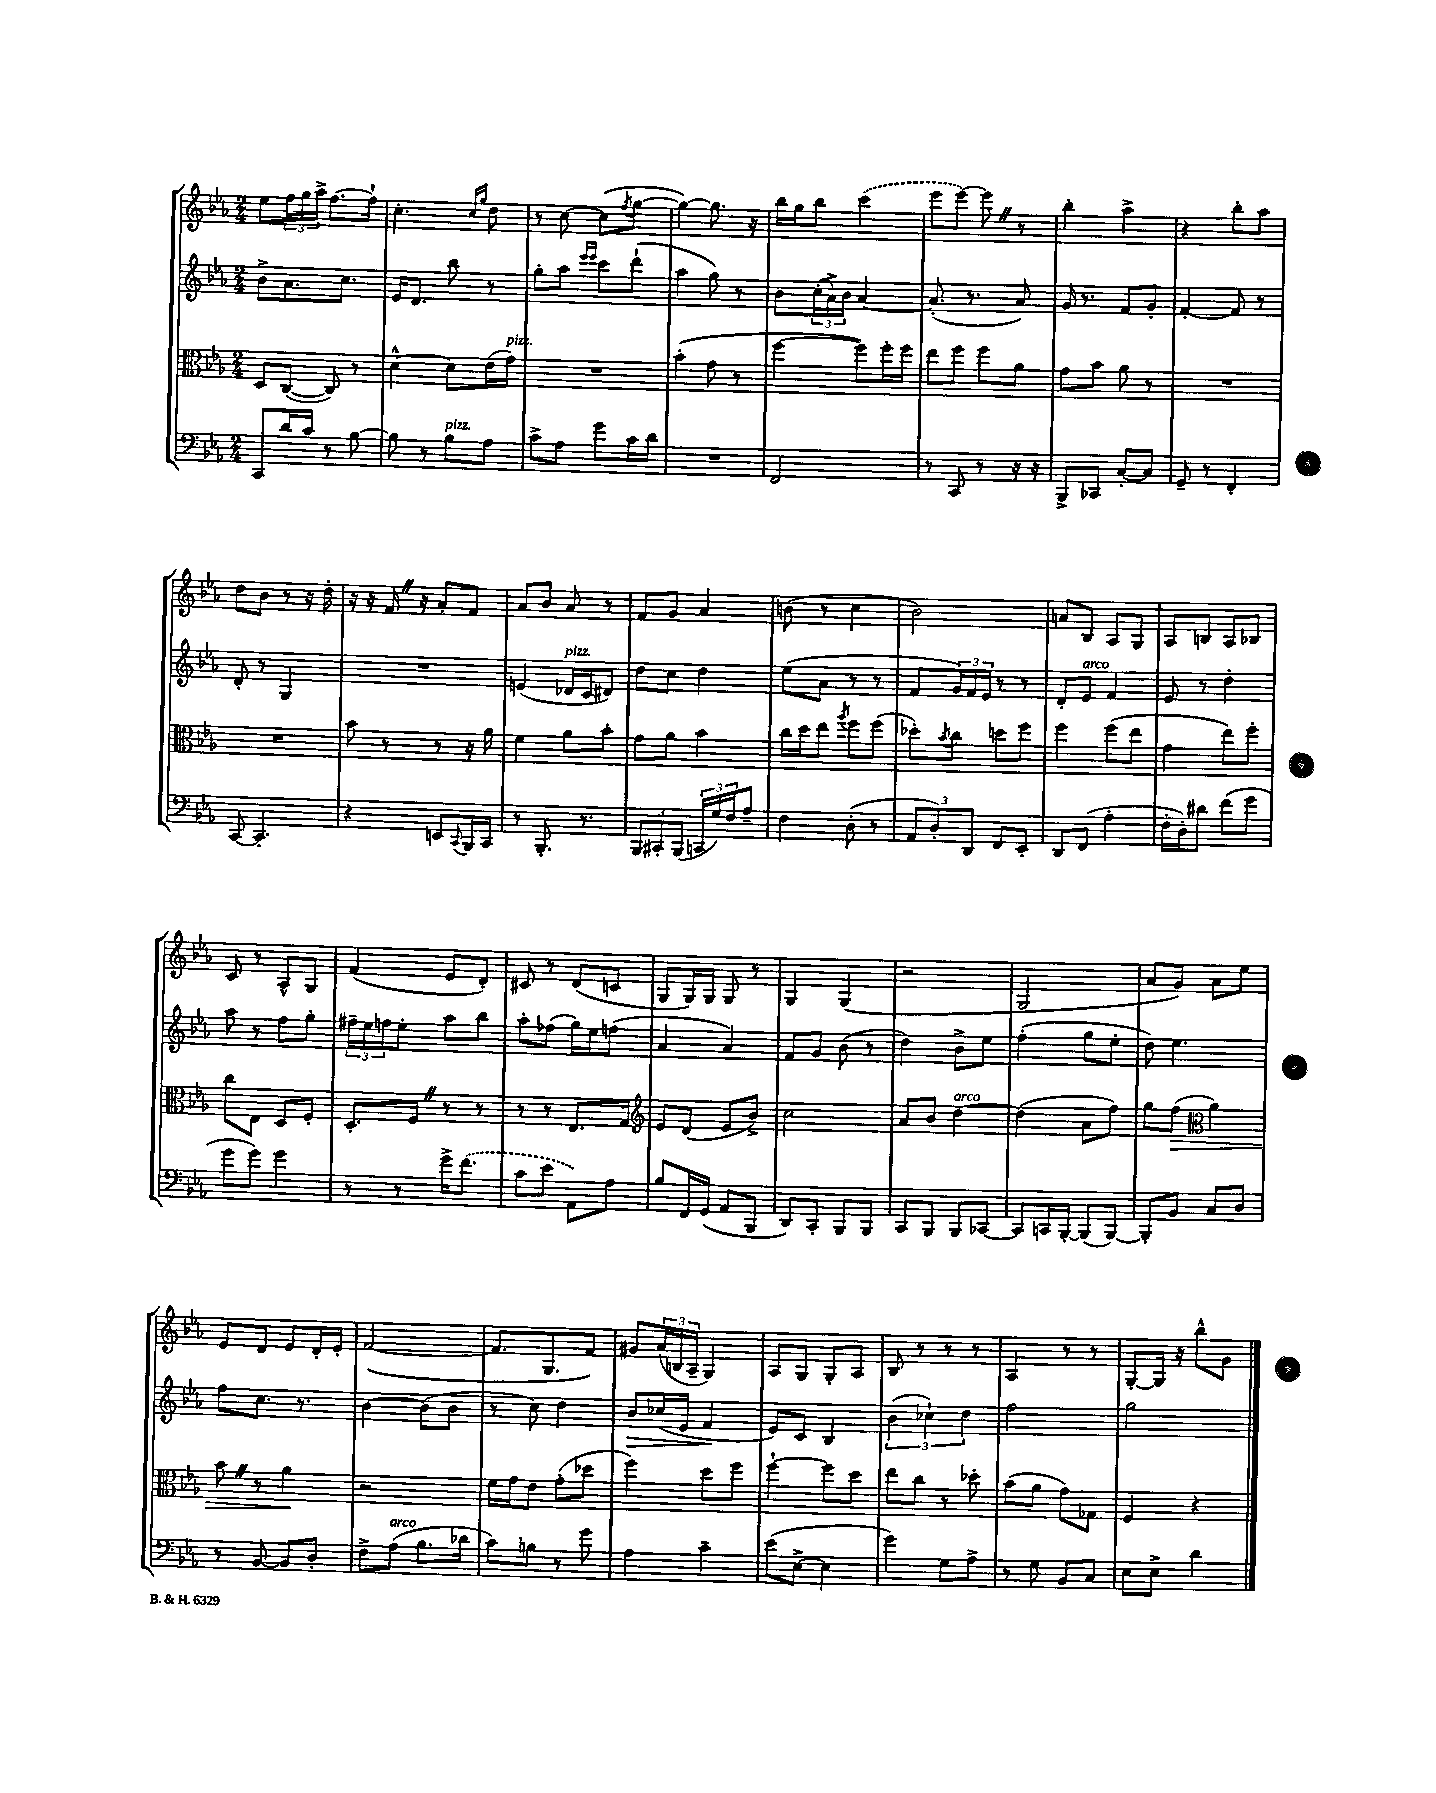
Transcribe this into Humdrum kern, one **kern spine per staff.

**kern	**kern	**kern	**kern
*staff4	*staff3	*staff2	*staff1
*clefF4	*clefC3	*clefG2	*clefG2
*k[b-e-a-]	*k[b-e-a-]	*k[b-e-a-]	*k[b-e-a-]
*M2/4	*M2/4	*M2/4	*M2/4
8CC	8D	8b-^	8ee-
16d	([8C	8.a-	24ff
.	.	.	24gg
16c	.	.	.
.	.	.	24aa-^
8r	8C])	.	[8.ff
.	.	8.cc	.
[8B-	8r	.	.
.	.	.	16ff`]
=	=	=	=
8B-]	[4d^^	16e-	4.cc'
.	.	8.d	.
8r	.	.	.
8B-	8d]	8bb-	.
.	.	.	16qqcc
.	.	.	16qqgg
8A-	(16e-	8r	8dd
.	16g)	.	.
=	=	=	=
8c^	2r	8gg'	8r
8A-	.	8aa-	[8cc
.	.	16qqeee-	.
.	.	16qqeee-	.
8g	.	8ccc	(8cc]
.	.	.	8qff
16c	.	(8ddd`	[8gg
16d	.	.	.
=	=	=	=
2r	(4b-'	4aa-	4gg_)
.	8g	8gg)	8.gg]
.	8r	8r	.
.	.	.	16r
=	=	=	=
2FF	[4ff	8b-	16bb-
.	.	.	16gg
.	.	(24cc'	8bb-
.	.	24a-^)	.
.	.	24b-	.
.	8ff])	[4a-	(4ccc
.	16ff'	.	.
.	16ff	.	.
=	=	=	=
8r	8ee-	(8.a-']	8eee-
8CC	8ff	.	[8eee-)
.	.	8.r	.
8r	8ff	.	8eee-]
16r	8a-	8a-)	8r
16r	.	.	.
=	=	=	=
8BBB-^	8g	16g	4bb-'
.	.	8.r	.
8CC-	8b-	.	.
[8C'	8a-	8f	4aa-^
8C]	8r	8g'	.
=	=	=	=
8GG~	2r	[4f'	4r
8r	.	.	.
4FF'	.	8f]	8bb-'
.	.	8r	8aa-
=	=	=	=
[8CC	2r	8d'	8dd
4.CC']	.	8r	8b-
.	.	4G	8r
.	.	.	16r
.	.	.	16dd'
=	=	=	=
4r	8b-	2r	16r
.	.	.	16r
.	8r	.	16f
.	.	.	16r
8EE	8r	.	8a-'
8qqCC	.	.	.
16BBB-	16r	.	8f
16CC	16a-	.	.
=	=	=	=
8r	4f	(4e	8a-
8.BBB-'	.	.	8b-
.	8a-	16d-	8a-
8.r	.	16c	.
.	8b-'	8d#)	8r
=	=	=	=
12BBB-	8g	8dd	8f
12CC#'	.	.	.
.	8a-	8cc	8g
(12BBB-	.	.	.
24CC	4b-	4dd	4a-
24G)	.	.	.
24F	.	.	.
8A-~	.	.	.
=	=	=	=
4F	16cc	(8ee-	(8b
.	16dd	.	.
.	8ee-	8a-	8r
.	8qaa-	.	.
(8D'	8ff	8r	4cc
8r	(8ff	8r	.
=	=	=	=
12AA-	8dd-')	8f	2b-)
12D')	.	.	.
.	8qb-	.	.
.	8cc	24g)	.
12DD	.	24f	.
.	.	24e-	.
8FF	8dd	8r	.
8EE-'	8ff	8r	.
=	=	=	=
8DD	4ff	8d'	8a
(8FF	.	8e-	8B-
4A-'	(8ff	4f	8A-
.	8ee-	.	8G
=	=	=	=
16F'	4g	8e-	8A-
16D')	.	.	.
8d#	.	8r	8B
(8f	8ee-)	4dd'	8A-
8g	8ff'	.	8B-
=	=	=	=
8g	8cc	8aa-	8c
8g)	8E-	8r	8r
4g	8D	8ff	8A-^^
.	8F'	8gg'	8G
=	=	=	=
8r	8.D'	24ff#~	(4f
.	.	24ee-	.
.	.	24ff	.
8r	.	8ee-'	.
.	16F	.	.
16g^	8r	8aa-	8e-
(8.f	.	.	.
.	8r	8bb-	8d')
=	=	=	=
8c	8r	8aa-'	8c#
8e-	8r	(8ff-	8r
8AA-)	8.E-	16gg)	(8d
.	.	16ee-	.
8A-	.	(8ff	8c
.	16G	.	.
=	=	=	=
*	*clefG2	*	*
8B-	8e-	4a-	8G
16FF	(8d	.	16G)
(16GG	.	.	16G
8AA-	8e-	4a-)	8G
8BBB-	8b-^)	.	8r
=	=	=	=
8DD)	2cc	8f	4G
8CC'	.	8g	.
8BBB-	.	(8b-	(4G
8BBB-	.	8r	.
=	=	=	=
8CC	8a-	4dd)	2r
8BBB-	8b-	.	.
8BBB-	[4dd	8b-^	.
[8CC-	.	8ee-	.
=	=	=	=
8CC-]	(4dd]	(4ff'	2G
16CC	.	.	.
[16BBB-'	.	.	.
(8BBB-]	8a-	8gg	.
[8BBB-)	8ff)	8ee-'	.
=	=	=	=
8BBB-']	8gg	8dd)	8a-
8BB-	(8ff	4.ee-	8g)
*	*clefC3	*	*
8C	4a-)	.	8a-
8D	.	.	8ee-
=	=	=	=
8r	8b-	8ff	8e-
[8BB-	8r	8.cc	8d
8BB-]	4a-	.	8e-
.	.	8.r	.
8D'	.	.	16d'
.	.	.	16e-'
=	=	=	=
8F^	2r	[4b-	([2f
(8A-	.	.	.
8.B-	.	(8b-]	.
.	.	8b-	.
16d-	.	.	.
=	=	=	=
8c)	16f	8r	8.f]
.	16g	.	.
8B	8e-	8cc)	.
.	.	.	8.G
8r	(8g'	4dd	.
8g	8dd-	.	8f)
=	=	=	=
4A-	4ff)	8b-	8g#
.	.	(16cc-	(24a-
.	.	.	24B
.	.	16e-	.
.	.	.	24A-~
4c~	8dd	4f	4G)
.	8ff	.	.
=	=	=	=
(8e-	[4ff`	8e-)	8A-
[8E-^	.	8c	8G
4E-]	8ff]	4B-	8G'
.	8dd	.	8A-
=	=	=	=
4g)	8ee-	(6b-	8B-
.	8cc	.	8r
.	.	6cc-`)	.
8G	8r	.	8r
.	.	6dd	.
8A-^	8dd-'	.	8r
=	=	=	=
8r	(8b-	2ff	4A-
8G	8a-	.	.
8BB-	8g)	.	8r
8C	8G-	.	8r
=	=	=	=
8E-	4F	2gg	[8G'
8E-^	.	.	16G]
.	.	.	16r
4d	4r	.	8bb-^^
.	.	.	8g
==	==	==	==
*-	*-	*-	*-
